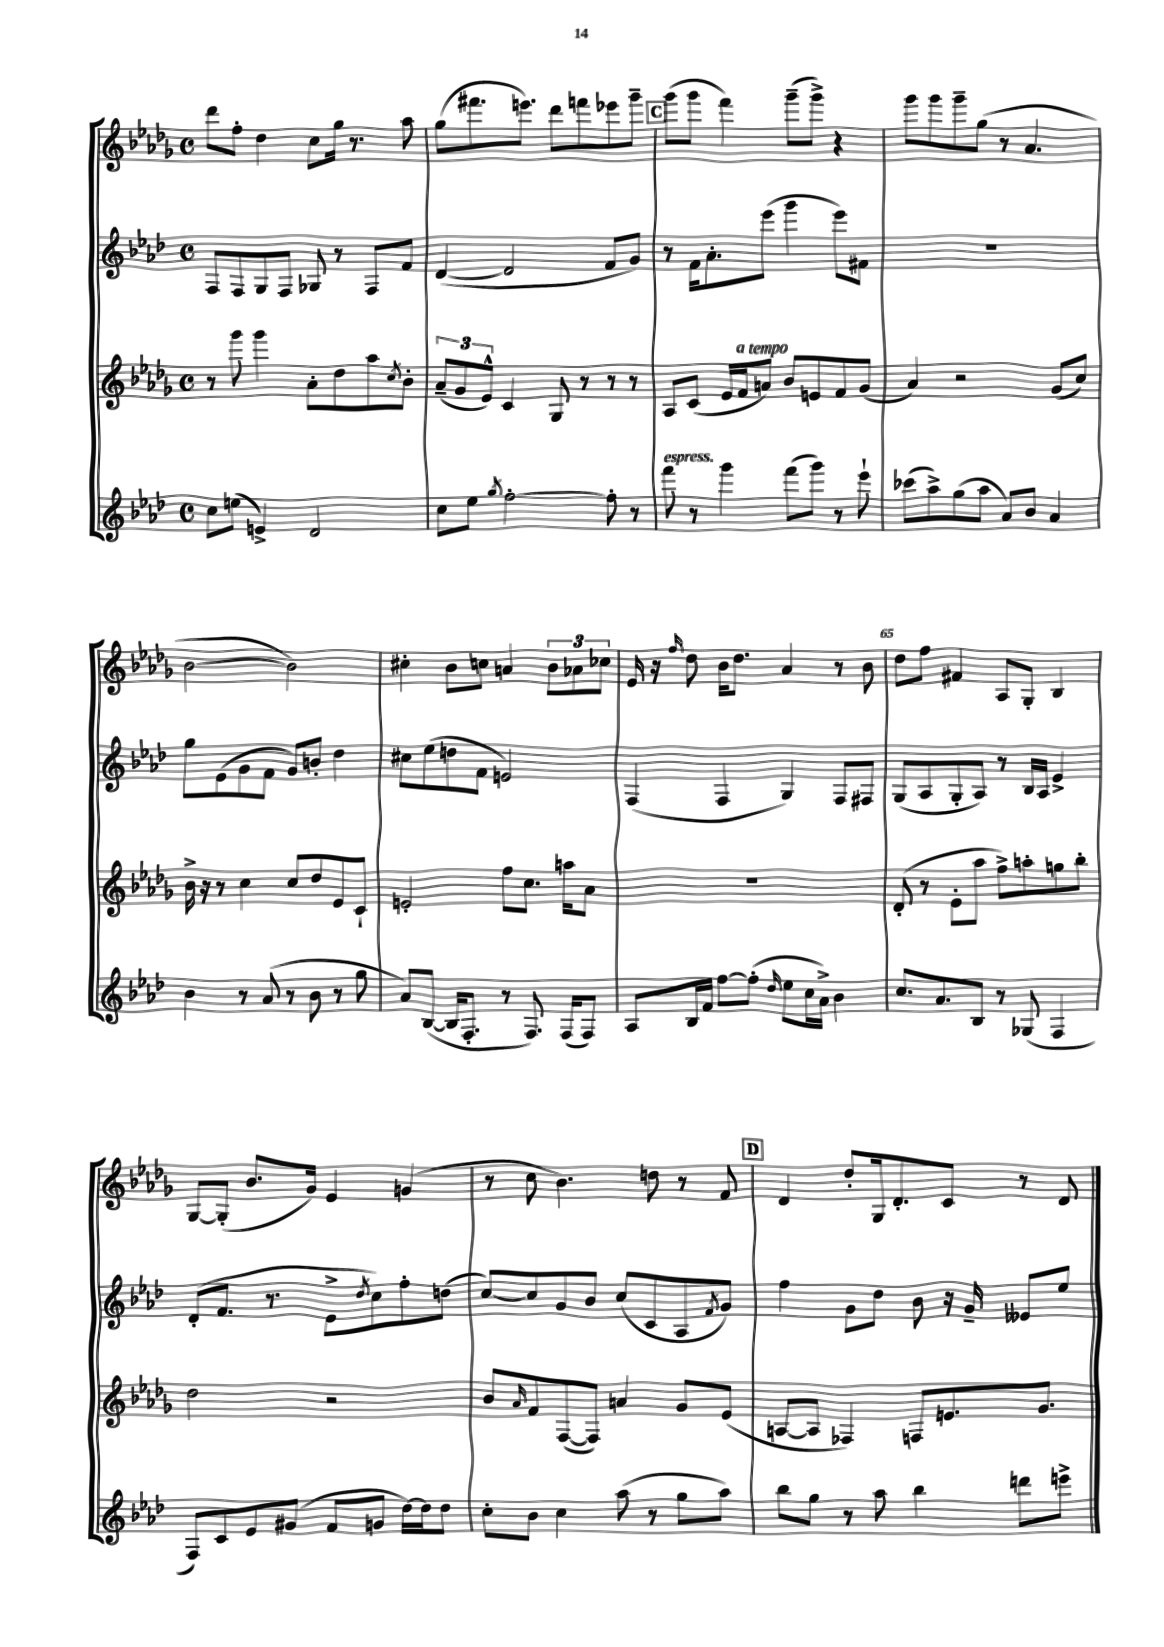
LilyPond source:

<<
\new StaffGroup <<
\new Staff = "s0" {
    \clef treble \key des \major \defaultTimeSignature \time 4/4
    des'''8 f''8-. des''4 c''8 ges''16 r8. aes''8 |
    ges''8( fis'''8. e'''8.) des'''8 f'''8 ees'''8 ges'''8-- |
    \mark \markup { \box "C" } ges'''8( ges'''8 f'''4) ges'''8--( ges'''8->) r4 |
    ges'''8 ges'''8 ges'''8-- ges''8( r8 aes'4. |
    bes'2~ bes'2) |
    cis''4-. bes'8 c''8 a'4 \tuplet 3/2 { bes'8 aes'8 ces''8 } |
    ees'16 r16 \grace { f''16 } des''8 bes'16 des''8. aes'4 r8 bes'8 |
    des''8 f''8 fis'4 aes8 ges8-. bes4 |
    ges8~ ges8-.( bes'8. ges'16) ees'4 g'4( |
    r8 c''8 bes'4.) d''8 r8 f'8 |
    \mark \markup { \box "D" } des'4 des''8-. ges16 des'8.-. c'8 r8 des'8 \bar "|." |
}
\new Staff = "s1" {
    \clef treble \key aes \major \defaultTimeSignature \time 4/4
    f8 f8 g8 f8 ges8 r8 f8 f'8 |
    des'4~( des'2 f'8 g'8) |
    \mark \markup { \box "C" } r8 f'16 aes'8.-. ees'''8( g'''4 ees'''8) fis'8 |
    R1 |
    g''8 ees'8( g'8 f'8 g'8) b'8-. des''4 |
    cis''8 ees''8( d''8 f'8 e'2) |
    f4( f4 g4) f8 fis8 |
    g8( aes8 g8-. aes8) r8 bes16 aes16 ees'4-> |
    des'8-.( f'8. r8. ees'8-> \acciaccatura { des''8 } c''8) f''8-. d''8( |
    c''8~) c''8 g'8 bes'8 c''8( c'8 aes8 \acciaccatura { f'8 } g'8) |
    \mark \markup { \box "D" } f''4 g'8 des''8 bes'8 r16 g'16-- eeses'8 ees''8 \bar "|." |
}
\new Staff = "s2" {
    \clef treble \key des \major \defaultTimeSignature \time 4/4
    r8 ges'''8 ges'''4 aes'8-. des''8 aes''8 \acciaccatura { c''8 } bes'8-. |
    \tuplet 3/2 { aes'8--( ges'8 ees'8-^) } c'4 ges8 r8 r8 r8 |
    \mark \markup { \box "C" } aes8 c'8( ees'16 f'16^\markup { \italic "a tempo" } a'8) bes'8 e'8 f'8 ges'8( |
    aes'4) r2 ges'8( c''8) |
    bes'16-> r16 r8 c''4 c''8 des''8 ees'8 c'8-! |
    e'2-. f''8 c''8. a''16 aes'8 |
    R1 |
    des'8-.( r8 ees'8-. aes''8 f''8->) a''8-. g''8 bes''8-. |
    des''2 r2 |
    bes'8 \grace { aes'16 } f'8 f8~( f8) a'4 ges'8 ees'8( |
    \mark \markup { \box "D" } a8~ a8 fes4) f8 e'8. ges'8. \bar "|." |
}
\new Staff = "s3" {
    \clef treble \key aes \major \defaultTimeSignature \time 4/4
    c''8 e''8( e'4->) des'2 |
    c''8 ees''8 \acciaccatura { g''8 } f''2~-. f''8-. r8 |
    \mark \markup { \box "C" } f'''8^\markup { \italic "espress." } r8 g'''4 f'''8( g'''8) r8 ees'''8-! |
    ces'''8( aes''8->) g''8( aes''8 aes'8) bes'8 aes'4 |
    bes'4 r8 aes'8( r8 bes'8 r8 g''8 |
    aes'8) bes8~( bes16 f8.-. r8 f8.) f16( f8) |
    aes8 bes16 f'16 f''8~ f''8-.( \grace { des''16 } ees''8 c''16 aes'16->) bes'4 |
    c''8. aes'8. bes8 r8 ges8( f4 |
    f8) c'8 ees'8 gis'8( f'8 g'8 des''16~) des''16 des''8 |
    c''8-. bes'8 c''4 aes''8( r8 g''8 aes''8) |
    \mark \markup { \box "D" } bes''8 g''8 r8 aes''8 bes''4 d'''8 e'''8-> \bar "|." |
}
>>
>>
\layout { \context { \Score currentBarNumber = #58 \override BarNumber.break-visibility = ##(#f #t #t) barNumberVisibility = #(every-nth-bar-number-visible 5) } }
